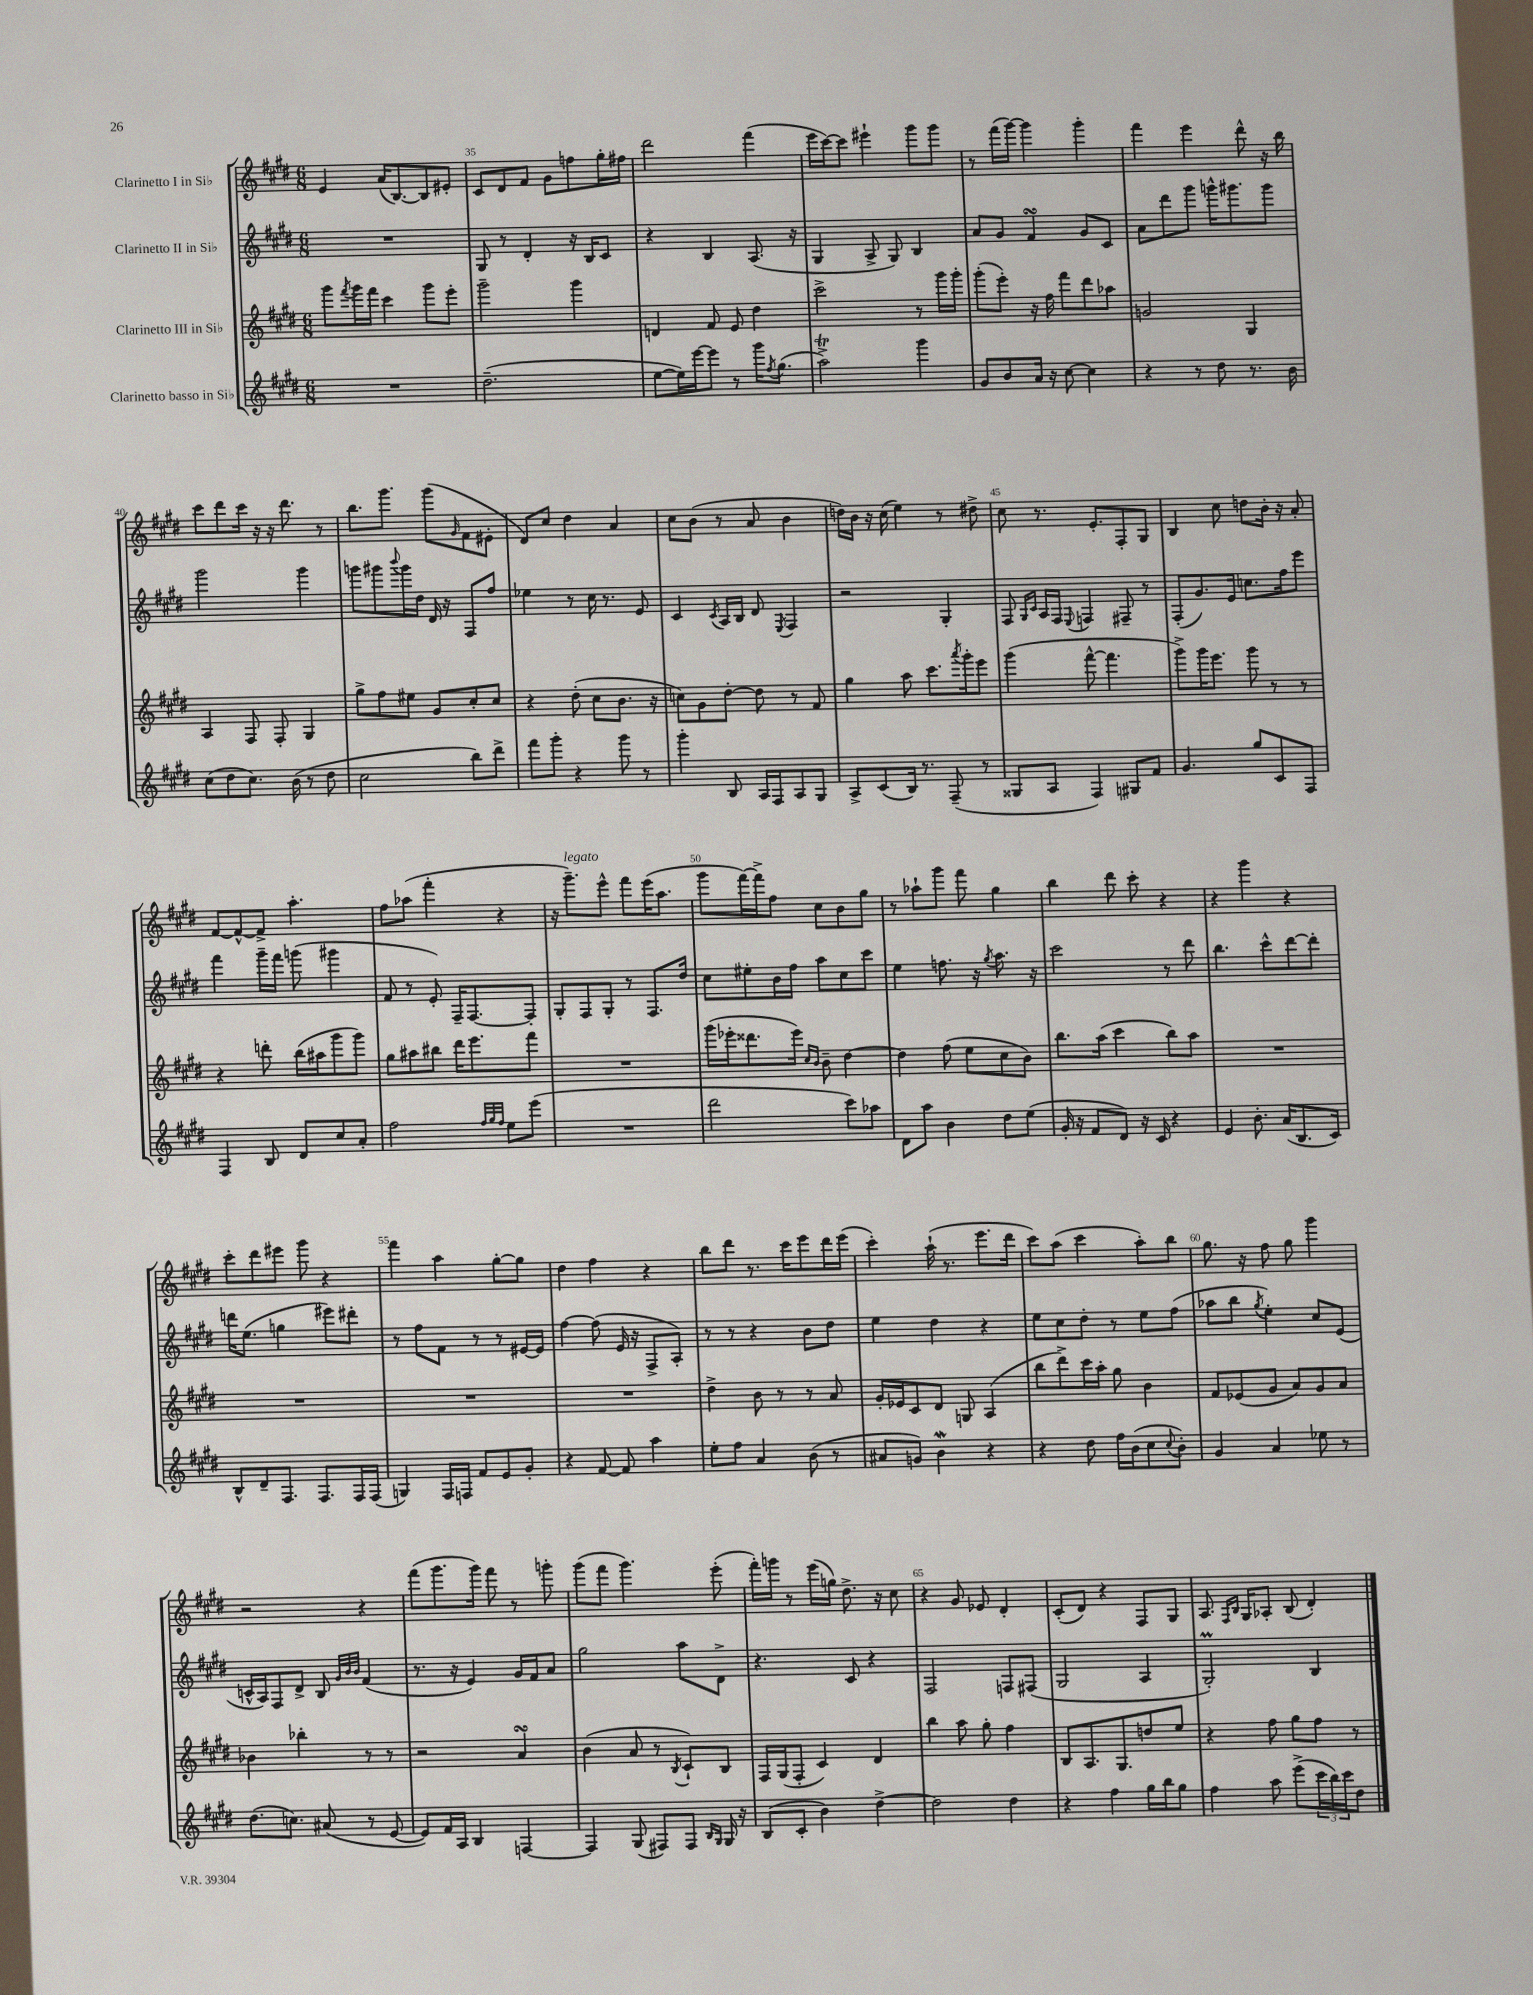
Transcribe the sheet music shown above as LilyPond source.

<<
\new StaffGroup <<
\new Staff = "s0" \with { instrumentName = "Clarinetto I in Sib" } {
    \clef treble \key e \major \numericTimeSignature \time 6/8
    e'4 a'16( b8.~) b8 eis'8-. |
    cis'8 dis'8 fis'8 gis'8 f''8 gis''16-. fis''16 |
    dis'''2 fis'''4( |
    e'''16 cis'''16~) cis'''8 eis'''4-! gis'''8 gis'''8 |
    r8 fis'''16( gis'''16~) gis'''4 gis'''4-. |
    fis'''4 e'''4 dis'''8-^ r16 b''16 |
    cis'''8 dis'''8 cis'''16 r16 r16 dis'''8. r8 |
    b''8. gis'''8. gis'''8( \grace { gis'16 } fis'8 eis'8-. |
    dis'8) cis''8 dis''4 a'4 |
    cis''8 b'8( r8 a'8 b'4 |
    d''16) b'16 r16 cis''16( e''4) r8 dis''8-> |
    cis''8 r8. e'8.-. fis8-. gis8 |
    b4 cis''8 d''8 b'16-. r16 a'8-. |
    fis'8~ fis'8~-^ fis'8-> a''4.-. |
    fis''8 aes''8( fis'''4-. r4 |
    r16 gis'''8.--^\markup { \italic "legato" }) e'''8-^ fis'''8 e'''16( a''8. |
    gis'''8 fis'''16~) fis'''16-> fis''8 cis''8 b'8 gis''8 |
    r8 aes''8-! gis'''8 fis'''8 gis''4 |
    b''4 dis'''8 cis'''8-. r4 |
    r4 gis'''4 r4 |
    cis'''8-. dis'''8 eis'''8 gis'''8 r4 |
    fis'''4 a''4 gis''8~-. gis''8 |
    dis''4 fis''4 r4 |
    b''8 dis'''8 r8. cis'''16 e'''8 dis'''16 e'''16( |
    cis'''4-.) a''16-!( r8. e'''8. dis'''16 |
    cis'''8) a''8( cis'''4 a''8-.) b''8 |
    gis''8. r16 fis''8 gis''8 gis'''4 |
    r2 r4 |
    fis'''8( gis'''8. gis'''16) fis'''8 r8 g'''8-. |
    gis'''8( fis'''8 gis'''4.) e'''8-.( |
    fis'''16-.) g'''16 r8 e'''16( g''16) dis''8.-> r16 cis''8 |
    r4 gis'8 ees'8 dis'4-. |
    cis'8-.( dis'8) r4 fis8 gis8 |
    a8. \grace { fis16 b16 } gis16 aes8-. b8( dis'4-.) \bar "|." |
}
\new Staff = "s1" \with { instrumentName = "Clarinetto II in Sib" } {
    \clef treble \key e \major \numericTimeSignature \time 6/8
    R2. |
    gis8 r8 dis'4-. r16 b16 cis'8 |
    r4 b4 a8.( r16 |
    gis4 a8-> gis8) b4 |
    a'8 gis'8 fis'4\turn gis'8 cis'8 |
    a'8 dis'''8 gis'''8 g'''16-^ gis'''8. gis'''8 |
    gis'''2 gis'''4 |
    g'''8 gis'''8 \appoggiatura { b'''8 } gis'''16 dis''16 dis'16 r16 fis8 fis''8 |
    ees''4 r8 cis''16 r8. e'8 |
    cis'4 \acciaccatura { cis'8 } a16 b16 dis'8 \acciaccatura { e8 } fis4 |
    r2 gis4-. |
    fis8 \grace { gis16 cis'16 } a16 fis16 \appoggiatura { e8 } f4 fis8-- r8 |
    fis8-.( gis'8.) e'16 c''8. fis''16 e'''8 |
    fis'''4 gis'''16-- fis'''16 g'''8( gis'''4 |
    fis'8 r8 e'8-.) fis16-- fis8.~ fis8-. |
    gis8-. fis8 gis8-. r8 fis8. dis''16 |
    cis''8 eis''8-. b'16 fis''16 a''8 cis''8 cis'''8 |
    e''4 f''8. r16 \acciaccatura { gis''8 } a''8. r16 |
    cis'''2 r8 dis'''8 |
    b''4. cis'''8-^ dis'''8~ dis'''8-. |
    d'''16 e''8.( g''4 eis'''8) dis'''8-. |
    r8 fis''8 fis'8 r8 r8 eis'16~ eis'16 |
    fis''4~ fis''8( e'16 r16 fis8-> a8-.) |
    r8 r8 r4 b'8 dis''8 |
    e''4 dis''4 r4 |
    e''8 cis''8 dis''8-. r8 e''8 fis''8( |
    aes''8 b''8 \acciaccatura { gis''8 } e''4-.) cis''8 e'8( |
    c'16-^ a16) fis8 dis'8-> b8 \grace { gis'32 b'32 b'32 } fis'4( |
    r8. r16 e'4) gis'16 fis'16 a'8 |
    gis''2 a''8 dis'8-> |
    r4. cis'8 r4 |
    fis2 f8 fis8( |
    gis2 a4 |
    gis2-.\prall) b4 \bar "|." |
}
\new Staff = "s2" \with { instrumentName = "Clarinetto III in Sib" } {
    \clef treble \key e \major \numericTimeSignature \time 6/8
    gis'''8 \acciaccatura { fis'''8 } gis'''16 fis'''16 cis'''4 gis'''8 e'''8-. |
    gis'''2-- gis'''4 |
    d'4 fis'8 e'8 dis''4 |
    cis'''2-> r8 gis'''16 gis'''16-. |
    gis'''8-.( e'''8-.) r16 fis''16 fis'''8 dis'''8 aes''8 |
    g'2 gis4 |
    a4 fis8 fis8-. gis4 |
    gis''8-> fis''8 eis''8 gis'8 cis''8-. cis''8 |
    r4 dis''8-.( cis''8 b'8. r16 |
    c''8) gis'8 dis''8~-. dis''8 r8 fis'8 |
    gis''4 a''8 cis'''8. \acciaccatura { a'''8 } gis'''16-. e'''8 |
    gis'''4( fis'''8~-^ fis'''4. |
    gis'''8->) gis'''16 e'''8. gis'''8 r8 r8 |
    r4 d'''8-. b''16( ais''16 gis'''8 gis'''8) |
    gis''8 ais''8 bis''8 dis'''16 e'''8. fis'''8 |
    R2. |
    gis'''16( ees'''16-. disis'''8. ees'''16) \grace { cis''16 b'16 } b'8-- dis''4~ |
    dis''4 fis''8( e''8 cis''8 b'8) |
    b''8. a''16( cis'''4 b''8) a''8 |
    R2. |
    R2. |
    R2. |
    R2. |
    dis''4-> b'8 r8 r8 a'8 |
    gis'16-. ees'16 cis'8 dis'8 g8 a4( |
    b''8 dis'''8->) cis'''16 a''16-. gis''8 b'4 |
    fis'8 ees'8( gis'8 a'8) gis'8 a'8 |
    bes'4 bes''4-. r8 r8 |
    r2 a'4\turn |
    b'4( a'8 r8 \acciaccatura { b8 } cis'8-!) b8 |
    fis16 gis16( fis8-. cis'4) dis'4 |
    b''4 a''8 gis''8-. fis''4 |
    b8 a8. gis8. d''8 e''8 |
    r4 fis''8 gis''8 fis''8 r8 \bar "|." |
}
\new Staff = "s3" \with { instrumentName = "Clarinetto basso in Sib" } {
    \clef treble \key e \major \numericTimeSignature \time 6/8
    R2. |
    dis''2.--( |
    e''8~ e''16) e'''16~ e'''8 r8 gis'''16 \acciaccatura { fis''8 } gis''8.( |
    a''2->\trill) gis'''4 |
    gis'8 b'8 a'16 r16 cis''8~ cis''4 |
    r4 r8 dis''8 r8. b'16 |
    cis''8( dis''8 cis''8.) b'16( r8 dis''8 |
    cis''2 b''8) dis'''8-> |
    fis'''8 gis'''8-. r4 gis'''8 r8 |
    gis'''4-. b8 a16 fis16 a8 gis8 |
    a8-> cis'8( b16) r8. fis8--( r8 |
    gisis8 a8 fis4) gis8 fis'8 |
    gis'4. gis''8 cis'8 fis8 |
    fis4 b8 dis'8 cis''8 a'8-. |
    fis''2 \grace { fis''32 gis''32 fis''32 } e''8 e'''8( |
    R2. |
    dis'''2 cis'''8) aes''8 |
    dis'8 a''8 b'4 dis''8 e''8( |
    gis'16-. r16 fis'8 dis'8) r16 cis'16 r4 |
    e'4 b'8.-. a'16( b8. cis'16) |
    b8-^ dis'8-- fis8. fis8. fis16 fis16( |
    g4) fis16 f16 fis'8 e'8 gis'8-. |
    r4 fis'8~ fis'8 a''4 |
    e''8-. fis''8 a'4 b'8( r8 |
    ais'8 g'8) b'4\mordent r4 |
    r4 dis''8 fis''16 b'16( cis''8 \appoggiatura { cis''8 } b'8-.) |
    gis'4 a'4 ees''8 r8 |
    dis''8.( c''8.) ais'8( r8 e'8~ |
    e'8) fis'16 a16 b4 f4~ |
    f4 gis8( fis8) fis8 \grace { b16 gis16 } gis16 r16 |
    b8( cis'8-. b'4) dis''4~-> |
    dis''2 dis''4 |
    r4 fis''4 gis''16 b''16 gis''8 |
    fis''4 a''8 e'''8->( \tuplet 3/2 { cis'''16 b''16) cis'''16 } dis''8 \bar "|." |
}
>>
>>
\layout { \context { \Score currentBarNumber = #34 \override BarNumber.break-visibility = ##(#f #t #t) barNumberVisibility = #(every-nth-bar-number-visible 5) } }
